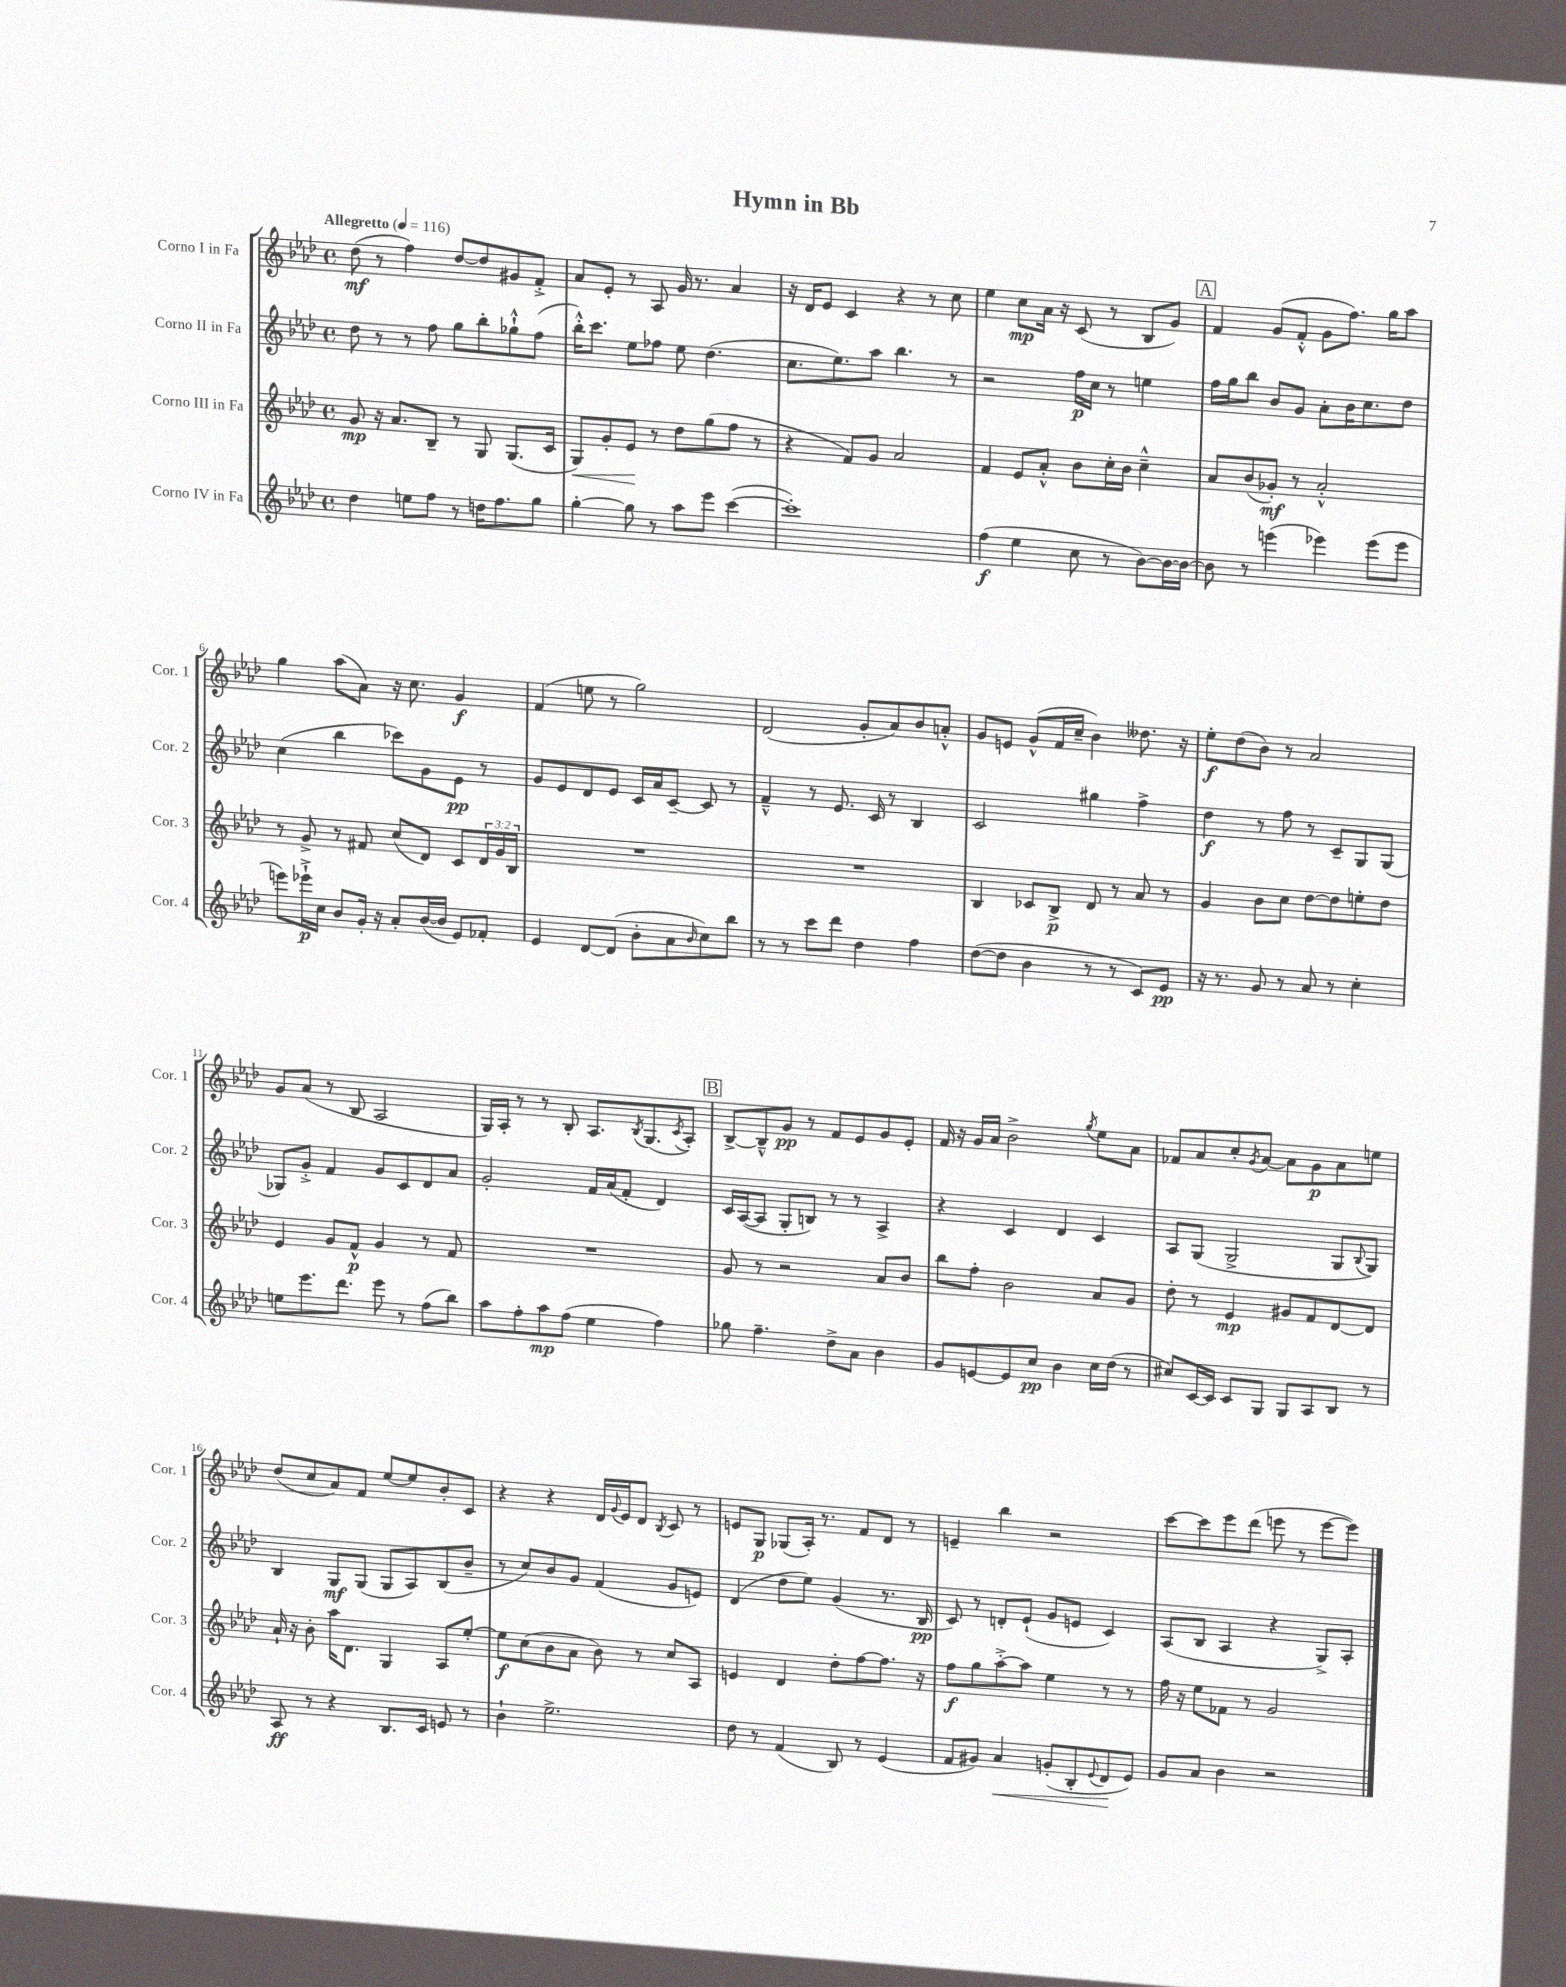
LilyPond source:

\header { title = "Hymn in Bb" }
<<
\new StaffGroup <<
\new Staff = "s0" \with { instrumentName = "Corno I in Fa" shortInstrumentName = "Cor. 1" } {
    \clef treble \key aes \major \defaultTimeSignature \time 4/4 \tempo "Allegretto" 4 = 116
    des''8\mf( r8 f''4) des''8~ des''8 gis'8 f'8-.-> |
    aes'8 ees'8-. r8 aes8 g'16 r8. aes'4 |
    r16 des'16 ees'8 c'4 r4 r8 c''8 |
    ees''4 c''8\mp aes'16 r16 c'8( r8 bes8 g'8) |
    \mark \markup { \box "A" } f'4 g'8( f'8-.-^ g'8 f''8.) g''16 aes''8 |
    g''4 aes''8( aes'8) r16 c''8. g'4\f |
    f'4( e''8 r8 g''2) |
    des'2( g'8-. aes'8) bes'8 a'8-.-^ |
    g'8 e'8 g'8-^( f'16 c''16-- bes'4) deses''8. r16 |
    ees''8-.\f des''8( bes'8) r8 aes'2 |
    g'8 aes'8( r8 bes8 aes2 |
    g16) aes16-. r8 r8 bes8-. aes8. \acciaccatura { bes8 } g8.( \acciaccatura { c'8 } aes8-.) |
    \mark \markup { \box "B" } bes8~-> bes8---^ g'8\pp r8 f'8 ees'8 g'8 ees'8-. |
    f'16 r16 g'16 aes'16 bes'2-> \acciaccatura { g''8 } ees''8 aes'8 |
    fes'8 aes'8 c''8-. \acciaccatura { g'8 } aes'8~ aes'8 g'8\p aes'8 e''8 |
    des''8( c''8 aes'8) f'8 ees''8~ ees''8 bes'8-. c'8 |
    r4 r4 des'16 \appoggiatura { g'8 } ees'16 des'8 \acciaccatura { bes8 } c'8 r8 |
    e'8 g8\p ges8( aes16-.) r8. f'8 des'8 r8 |
    e'4-- bes''4 r2 |
    c'''8~ c'''8 ees'''8 des'''8( e'''8 r8 e'''8~ e'''8) \bar "|." |
}
\new Staff = "s1" \with { instrumentName = "Corno II in Fa" shortInstrumentName = "Cor. 2" } {
    \clef treble \key aes \major \defaultTimeSignature \time 4/4
    des''8 r8 r8 f''8 g''8 bes''8-. ges''8-!-^ f''8( |
    bes''16-.-^) c'''8. ees''8 fes''8 ees''8 des''4.( |
    c''8. ees''8.) aes''8 bes''4. r8 |
    r2 f''16\p c''16 r8 e''4 |
    \mark \markup { \box "A" } f''16 g''16 bes''8 bes'8 g'8 aes'8-. bes'16 c''8. des''8 |
    c''4( bes''4 ces'''8) g'8 ees'8\pp r8 |
    g'8 ees'8 des'8 ees'8 c'16 aes'16 c'8~-- c'8 r8 |
    f'4---^ r8 ees'8. c'16 r8 bes4 |
    c'2 gis''4 f''4-> |
    des''4\f r8 f''8 r8 c'8-- g8 g8( |
    ges8) g'8-.-> f'4 g'8 c'8 des'8 aes'8 |
    g'2-. f'16 aes'16( f'8-. des'4) |
    \mark \markup { \box "B" } c'16 aes16~( aes8 g8-. b8) r8 r8 aes4-> |
    r4 c'4 des'4 c'4 |
    aes8 g8( g2-> g8 \appoggiatura { bes8 } g8) |
    bes4 g8\mf g8( g8 aes8) bes8( bes'8-- |
    r8 c''8) bes'8 g'8 f'4( g'8 e'8) |
    des'4( des''8 ees''8) g'4( r8. bes16\pp |
    c'8) r8 d'8-. ees'8-!( g'8 e'8 c'4) |
    aes8( bes8 aes4 r4 g8->) aes8-. \bar "|." |
}
\new Staff = "s2" \with { instrumentName = "Corno III in Fa" shortInstrumentName = "Cor. 3" } {
    \clef treble \key aes \major \defaultTimeSignature \time 4/4 \override Staff.TupletNumber.text = #tuplet-number::calc-fraction-text
    g'8\mp r16 aes'8. bes8-- r8 g8 g8.( c'16 |
    g8\<) g'8-. ees'8\! r8 des''8 g''8( f''8 r8 |
    r4 f'8) g'8 aes'2 |
    f'4 ees'8 aes'8-.-^ bes'8 c''16-. bes'16 c''4---^ |
    \mark \markup { \box "A" } aes'8 bes'8( ges'8-.\mf) r8 aes'2-.-^ |
    r8 g'8-> r8 fis'8 c''8( des'8) c'8 \tuplet 3/2 { des'16 g'16 bes16 } |
    R1 |
    R1 |
    bes4 ces'8 bes8->\p des'8 r8 aes'8 r8 |
    g'4 bes'8 c''8 des''8~ des''8 e''8-. des''8 |
    ees'4 g'8 f'8-^\p g'4 r8 f'8 |
    R1 |
    \mark \markup { \box "B" } g'8 r8 r2 aes'8 bes'8 |
    bes''8 f''8-. bes'2 aes'8 g'8 |
    des''8-. r8 ees'4\mp gis'8 f'8 des'8~ des'8 |
    aes'16-! r16 bes'8-. aes''16 des'8. g4 aes8 ees''8~-. |
    ees''8\f c''8( bes'8 aes'8 bes'8) r8 c''8 aes8 |
    e'4 des'4 des''8-. f''8~ f''8. r16 |
    f''8\f g''8 aes''8~-.-> aes''8 ees''4 r8 r8 |
    f''16 r16 ees''8 fes'8 r8 g'2 \bar "|." |
}
\new Staff = "s3" \with { instrumentName = "Corno IV in Fa" shortInstrumentName = "Cor. 4" } {
    \clef treble \key aes \major \defaultTimeSignature \time 4/4
    des''4 e''8 f''8 r8 d''16 f''8. g''8 |
    g''4~-. g''8 r8 aes''8 ees'''8 c'''4~( |
    c'''1-.) |
    f''4\f( ees''4 c''8 r8 bes'8~) bes'16~ bes'16~ |
    \mark \markup { \box "A" } bes'8 r8 e'''4( ees'''4) ees'''8( ees'''8 |
    e'''8) ees'''16-!->\p c''16 bes'8 g'16-. r16 aes'8-. bes'16~( bes'16 ees'8) fes'8-. |
    ees'4 des'8~ des'8( bes'8-. aes'8 \grace { bes'16 } c''8) bes''8 |
    r8 r8 c'''8 des'''8 des''4 f''4 |
    des''8~( des''8 bes'4 r8 r8 c'8) ees'8\pp |
    r16 r8. g'8 r8 aes'8 r8 c''4-. |
    e''8 ees'''8. des'''8. ees'''8 r8 f''8( bes''8) |
    aes''8 f''8-. aes''8\mp f''8( ees''4 f''4) |
    \mark \markup { \box "B" } ges''8 f''4.-- des''8-> aes'8 bes'4 |
    g'8 e'8~ e'8 c''8\pp bes'4 c''16 des''16( r8 |
    cis''8) c'16~ c'16 c'8 g8 g8 aes8 bes8 r8 |
    aes8\ff r8 r4 bes8. c'16 e'8 r8 |
    bes'4-! ees''2.-> |
    des''8 r8 f'4( bes8) r8 ees'4( |
    f'8 gis'8) aes'4\< g'8-.( bes8-. \appoggiatura { ees'8 } des'8\! ees'8) |
    g'8 aes'8 bes'4 r2 \bar "|." |
}
>>
>>
